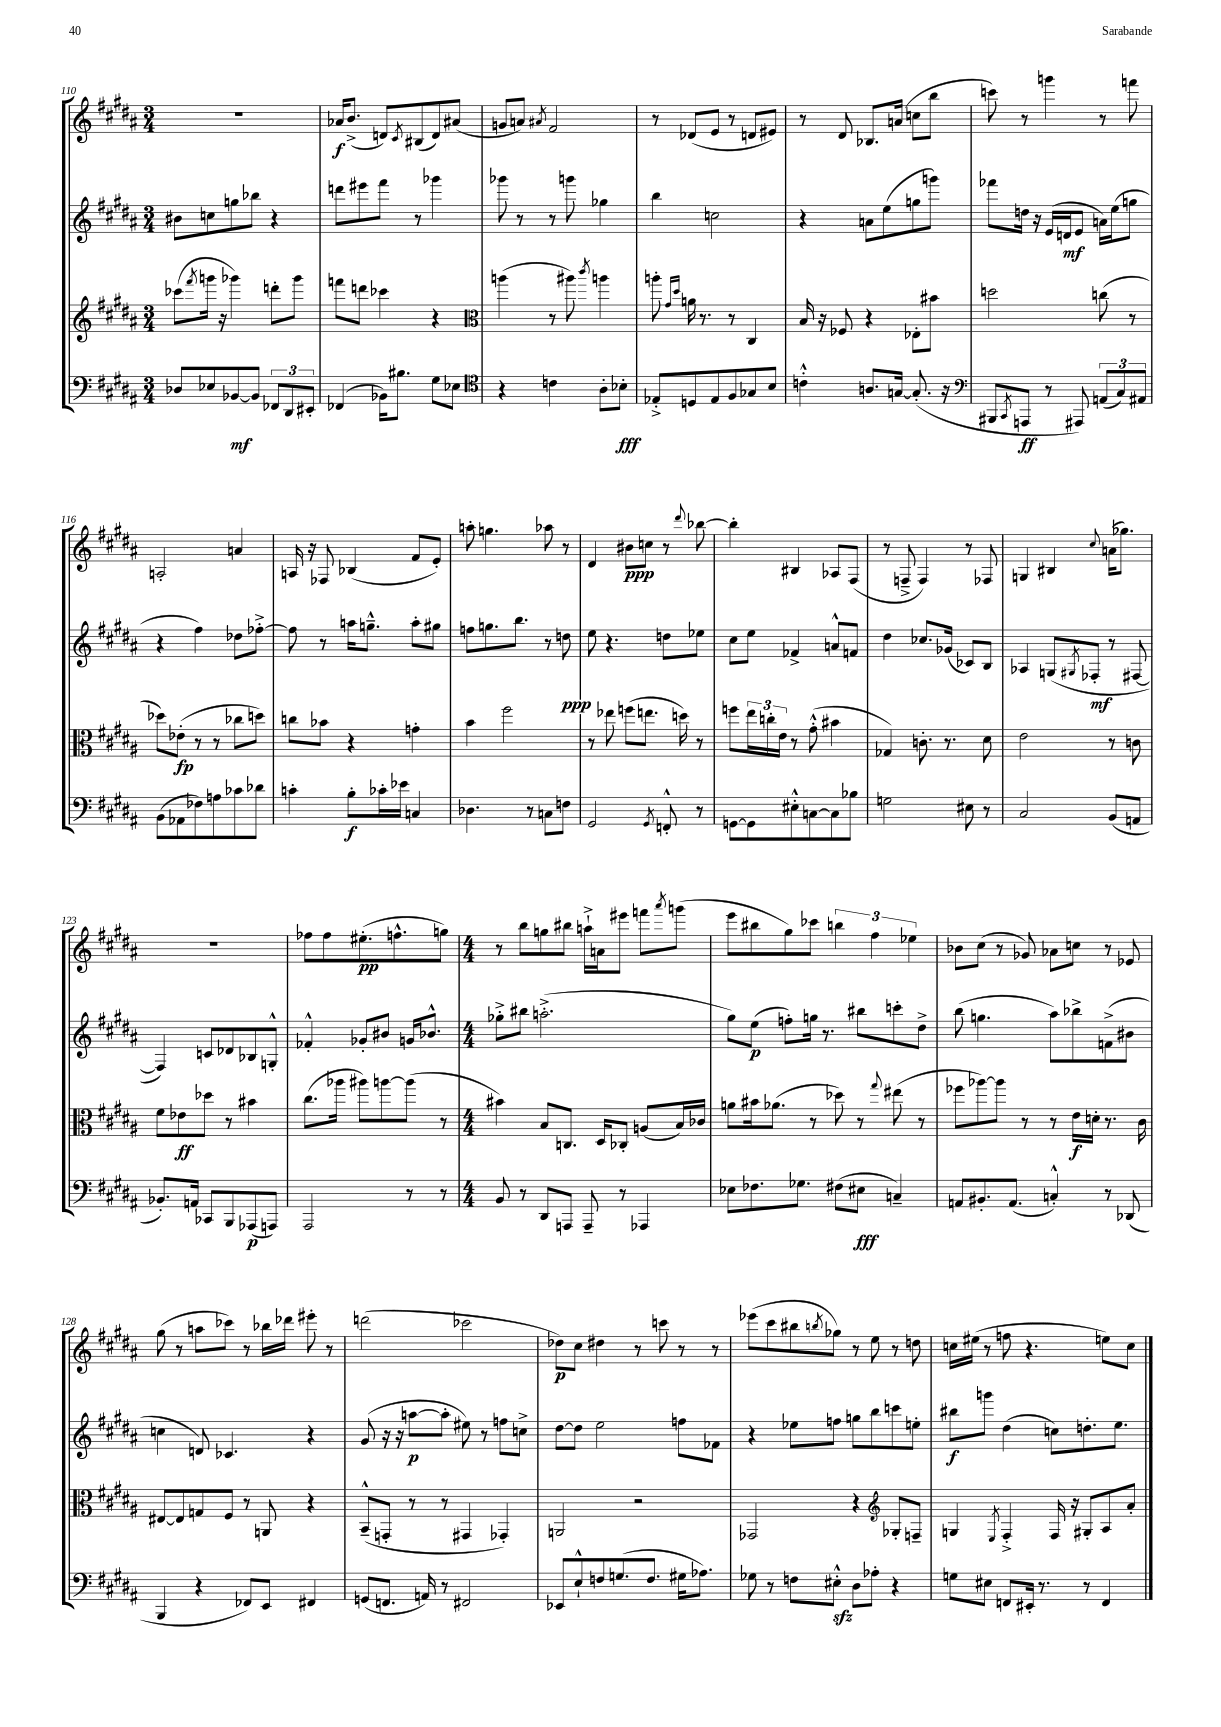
<<
\new StaffGroup <<
\new Staff = "s0" {
    \clef treble \key b \major \numericTimeSignature \time 3/4
    R2. |
    aes'16\f b'8.->( d'8) \acciaccatura { cis'8 } bis8( d'8) ais'8( |
    g'8 a'8) \acciaccatura { ais'8 } fis'2 |
    r8 des'8( e'8 r8 d'8 eis'8) |
    r8 dis'8 bes8. a'16( c''8 b''8 |
    c'''8) r8 g'''4 r8 f'''8 |
    a2-. a'4 |
    a16 r16 fes8 bes4( fis'8 e'8-.) |
    a''8-. g''4. aes''8 r8 |
    dis'4 bis'8\ppp c''8 r8 \appoggiatura { dis'''8 } bes''8~ |
    bes''4-. bis4 aes8 fis8( |
    r8 f8---> f4) r8 fes8 |
    g4 bis4 \appoggiatura { cis''8 } a'16( ges''8.) |
    R2. |
    fes''8 fes''8 eis''8.-.\pp( f''8.-^ g''8) |
    \numericTimeSignature \time 4/4 r8 b''8 g''8 bis''8 a''16-!-> a'16 eis'''8 f'''8 \acciaccatura { ais'''8 } g'''8( |
    e'''8 bis''8 gis''8) ces'''8 \tuplet 3/2 { b''4 fis''4 ees''4 } |
    bes'8 cis''8( r8 ges'8) aes'8 c''8 r8 ees'8 |
    gis''8( r8 a''8 ces'''8) r8 bes''16 des'''16 eis'''8-. r8 |
    d'''2( ces'''2 |
    des''8\p) cis''8 dis''4 r8 c'''8 r8 r8 |
    ees'''8( cis'''8 bis''8 \acciaccatura { b''8 } ges''8) r8 e''8 r8 d''8 |
    c''16 eis''16( r8 f''8 r4. e''8) c''8 \bar "|." |
}
\new Staff = "s1" {
    \clef treble \key b \major \numericTimeSignature \time 3/4
    bis'8 c''8 g''8 bes''8 r4 |
    d'''8 eis'''8 fis'''8 r8 ges'''4 |
    ges'''8 r8 r8 g'''8 ges''4 |
    b''4 c''2 |
    r4 a'8 e''8( g''8 g'''8) |
    fes'''8 d''16 r16 e'16( d'16\mf e'8 a'16) e''16( g''8 |
    r4 fis''4) des''8 fes''8~-.-> |
    fes''8 r8 a''16 g''8.---^ a''8-. gis''8 |
    f''8 g''8. b''8. r8 d''8\ppp |
    e''8 r4. d''8 ees''8 |
    cis''8 e''8 fes'4-> a'8-^ f'8 |
    dis''4 ces''8. ges'16( ces'8) b8 |
    aes4 g8( \acciaccatura { gis8 } fes8-.\mf r8 fis8~ |
    fis4) c'8 des'8 bes8 g8-.-^ |
    fes'4-.-^ ges'8-. bis'8 g'16 bes'8.-^ |
    \numericTimeSignature \time 4/4 ges''8-.-> bis''8 a''2.-.->( |
    gis''8) e''8\p( f''8-.) g''16 r8. bis''8 c'''8-. dis''8-> |
    b''8( g''4. ais''8) bes''8-> f'8->( bis'8 |
    c''4 d'8) ces'4. r4 |
    gis'8( r16 r16 a''8~\p a''8-. eis''8) r8 f''8 c''8-> |
    dis''8~ dis''8 e''2 f''8 fes'8 |
    r4 ees''8 f''8 g''8 b''8 c'''8 e''8-. |
    bis''8\f g'''8 dis''4( c''8) d''8.-. e''8. \bar "|." |
}
\new Staff = "s2" {
    \clef treble \key b \major \numericTimeSignature \time 3/4
    ces'''8( \acciaccatura { fis'''8 } g'''16 r16 ges'''4) d'''8-. ges'''8 |
    f'''8 d'''8 ces'''4 r4 |
    \clef alto a''4( r8 ais''8) \acciaccatura { cis'''8 } a''4 |
    a''8-. \grace { gis'16 dis''16 } a'16 r8. r8 cis4 |
    b16 r16 fes8 r4 ees8-. bis'8 |
    d''2 c''8( r8 |
    des''8) ees'8-.\fp( r8 r8 ces''8 d''8) |
    c''8 bes'8 r4 g'4-. |
    b'4 fis''2 |
    r8 ees''8 f''8( e''8. d''16) r8 |
    f''8 \tuplet 3/2 { e''16 c''16-. e'16 } r8 gis'8-.-^( bis'4 |
    ges4) c'8.-. r8. dis'8 |
    e'2 r8 c'8 |
    fis'8 ees'8\ff des''8 r8 bis'4 |
    cis''8.( aes''16 ais''8) a''8~ a''8( r8 |
    \numericTimeSignature \time 4/4 bis'4) b8 c8. dis16 ces8-. a8( b16) ces'16 |
    a'8 bis'16 aes'8.( r8 des''8) r8 \appoggiatura { gis''8 } eis''8( r8 |
    fes''8 aes''8~) aes''8 r8 r8 e'16\f d'16-. r8. cis'16 |
    eis8~ eis8 g8 fis8 r8 a,8 r4 |
    b,8---^( g,8-. r8 r8 gis,4 ges,4-.) |
    a,2 r2 |
    ges,2 r4 \clef treble ges8-. f8-- |
    g4 \acciaccatura { e8 } fis4-.-> fis16 r16 gis8-. ais8 ais'8-. \bar "|." |
}
\new Staff = "s3" {
    \clef bass \key b \major \numericTimeSignature \time 3/4
    des8 ees8 bes,8~\mf bes,8 \tuplet 3/2 { fes,8 dis,8 eis,8-. } |
    fes,4( bes,16) bis8. gis8 ees8 |
    \clef tenor r4 c'4 ais8-. bes8-.\fff |
    ees8-.-> d8 ees8 fis8 ges8 b8 |
    c'4-.-^ a8. g16~ g8.-.( r16 |
    \clef bass bis,,8 \acciaccatura { cis,8 } a,,8\ff r8 ais,,8) \tuplet 3/2 { a,8( cis8) ais,8 } |
    b,8( aes,8 fes8) a8 ces'8 des'8 |
    c'4-. b8-.\f ces'16-. ees'16 c4 |
    des4. r8 c8 f8 |
    gis,2 \acciaccatura { gis,8 } f,8-.-^ r8 |
    g,8~ g,8 eis8-.-^ c8~ c8 bes8 |
    g2 eis8 r8 |
    cis2 b,8( a,8 |
    bes,8.-.) a,16 ces,8 b,,8 aes,,8\p( a,,8) |
    ais,,2 r8 r8 |
    \numericTimeSignature \time 4/4 b,8 r8 dis,8 a,,8 a,,8-- r8 aes,,4 |
    ees8 fes8. ges8. fis8( eis8\fff c4--) |
    a,8 bis,8.-. a,8.( c4-.-^) r8 des,8( |
    b,,4 r4 fes,8) e,8 fis,4 |
    g,8( f,8. a,16) r8 fis,2 |
    ees,8 e8-!-^ f8 g8.( f8. gis16 aes8.) |
    ges8 r8 f8 eis8-.-^\sfz dis8 aes8-. r4 |
    g8 eis8 f,8 eis,16-. r8. r8 f,4 \bar "|." |
}
>>
>>
\layout { \context { \Score currentBarNumber = #110 } }
